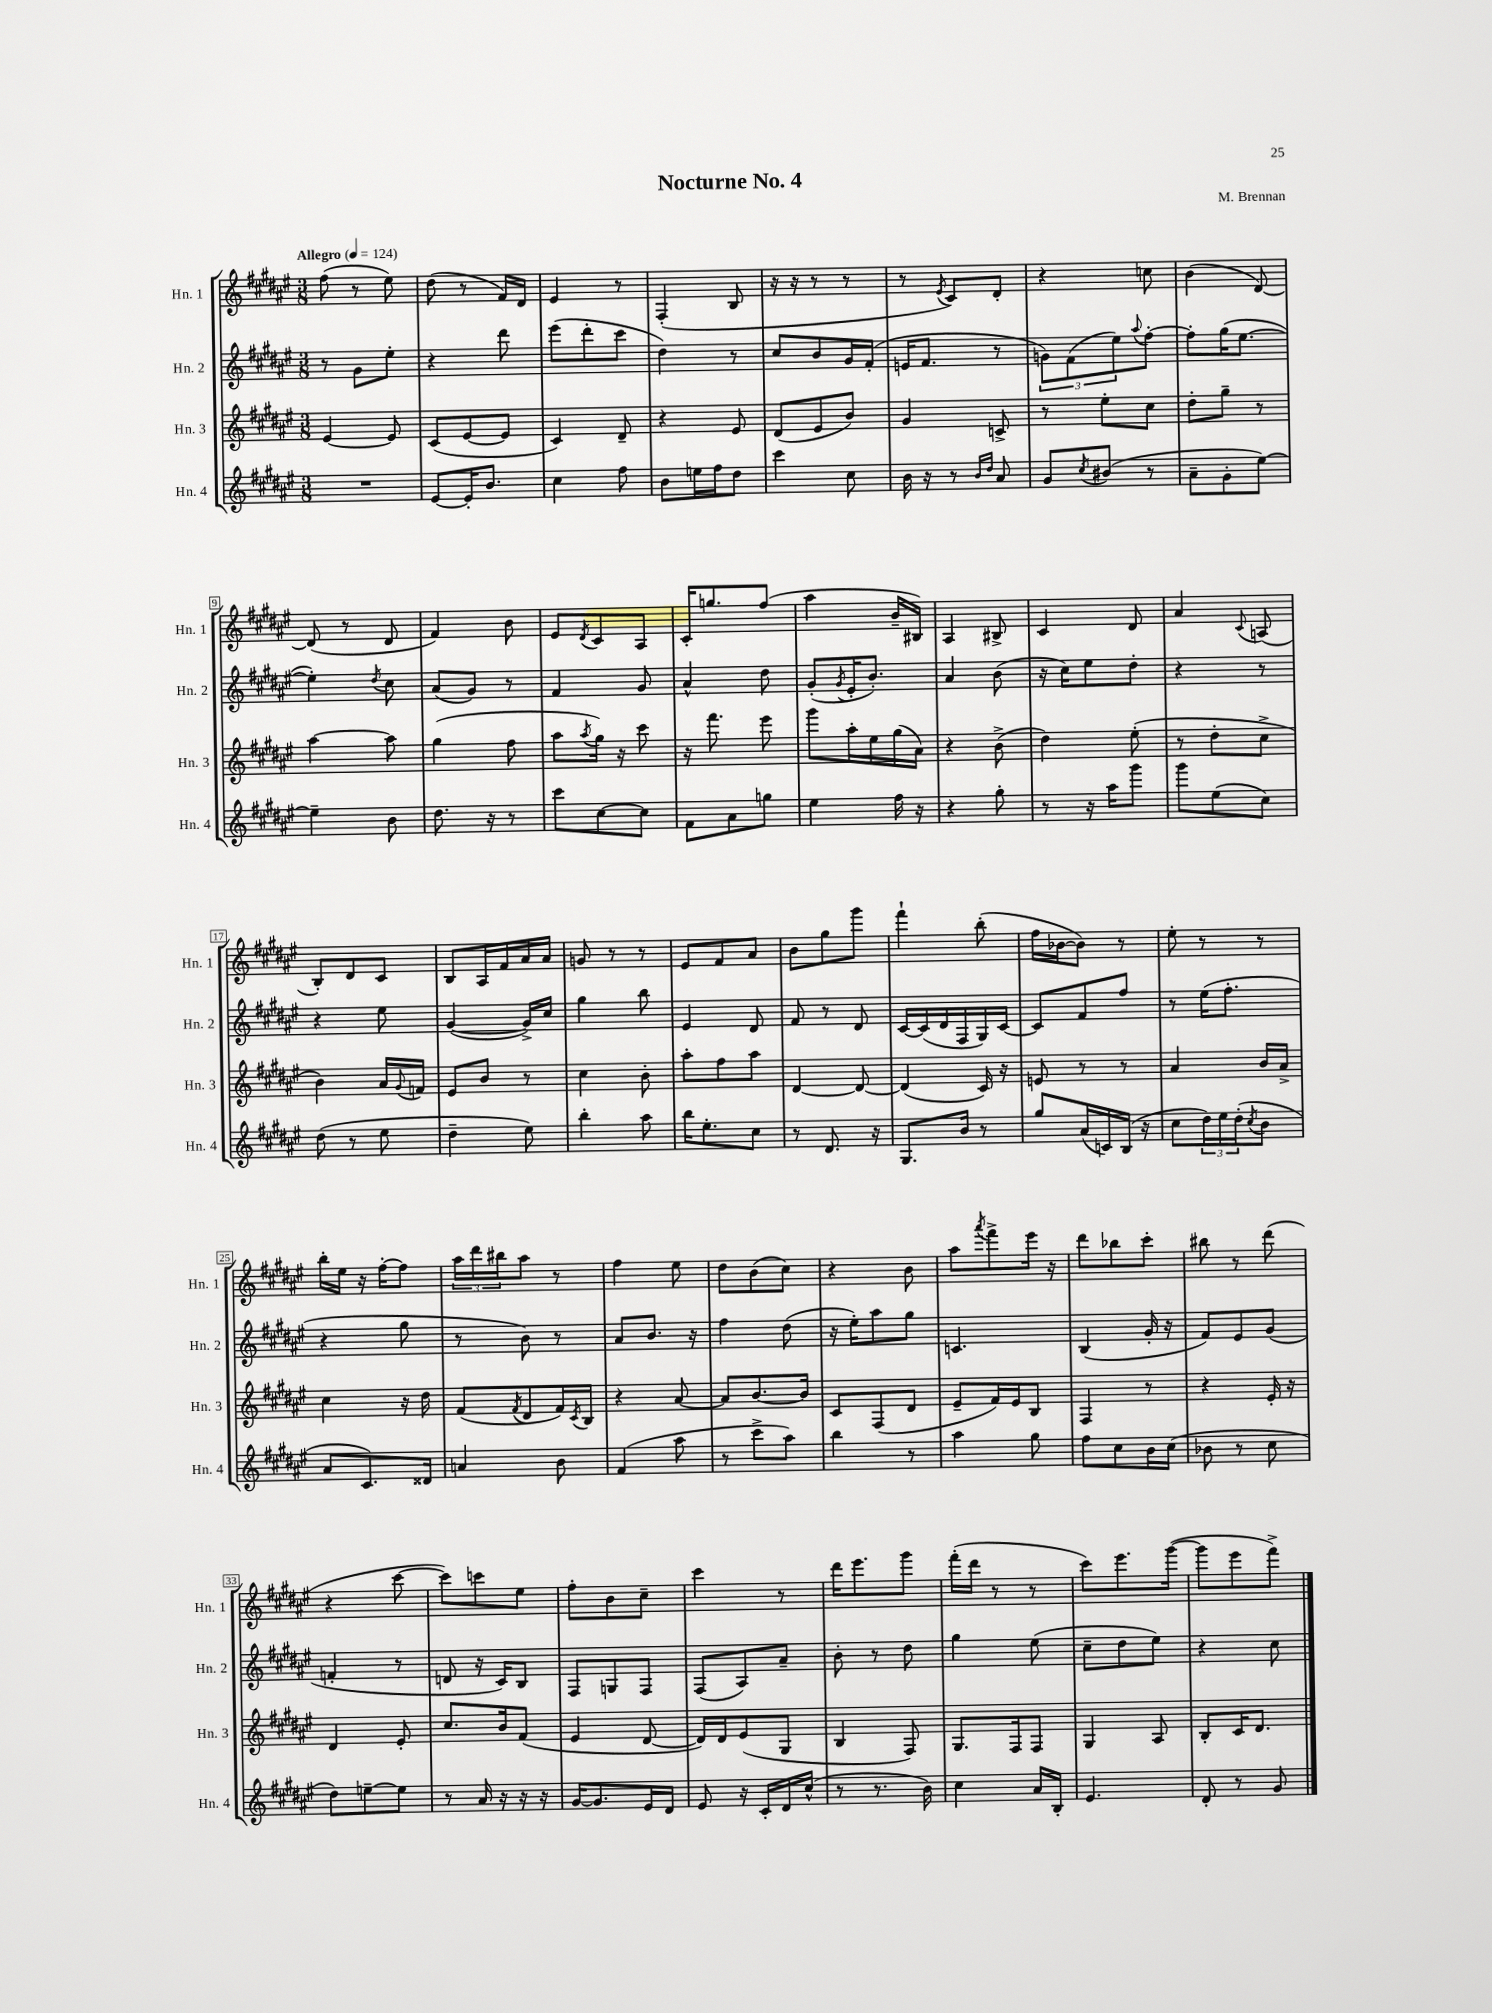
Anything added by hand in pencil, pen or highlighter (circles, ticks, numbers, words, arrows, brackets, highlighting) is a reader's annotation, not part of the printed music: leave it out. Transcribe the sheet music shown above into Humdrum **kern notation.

**kern	**kern	**kern	**kern
*part4	*part3	*part2	*part1
*staff4	*staff3	*staff2	*staff1
*I"Hn. 4	*I"Hn. 3	*I"Hn. 2	*I"Hn. 1
*I'Hn. 4	*I'Hn. 3	*I'Hn. 2	*I'Hn. 1
*clefG2	*clefG2	*clefG2	*clefG2
*k[f#c#g#d#a#e#]	*k[f#c#g#d#a#e#]	*k[f#c#g#d#a#e#]	*k[f#c#g#d#a#e#]
*M3/8	*M3/8	*M3/8	*M3/8
*MM124	*MM124	*MM124	*MM124
=1	=1	=1	=1
!	!	!	!LO:TX:a:B:t=Allegro
4.r	[4e#/	8r	(8ff#\
.	.	8g#\L	8r
.	8e#/]	8ee#'\J	8ee#\)
=2	=2	=2	=2
[8e#/L	(8c#/L	4r	(8dd#\
16e#'/K]	[8e#/	.	8r
8.b/J	.	.	.
.	8e#/J]	8ddd#\	16f#/LL)
.	.	.	16d#/JJ
=3	=3	=3	=3
4cc#\	4c#/)	(8eee#\L	4e#/
.	.	8ddd#'\	.
8ff#\	8d#~/	8ccc#\J	8r
=4	=4	=4	=4
8b\L	4r	4dd#\)	(4F#'/
16een\L	.	.	.
16ff#\J	.	.	.
8dd#\J	8e#/	8r	8B/
=5	=5	=5	=5
4ccc#\	(8d#/L	8cc#/L	16r
.	.	.	16r
.	8e#/	8b/	8r
8cc#\	8b/J)	16g#/L	8r
.	.	(16f#'/JJ	.
=6	=6	=6	=6
16b\	4g#/	16en/KL	8r
16r	.	8.f#/J	.
.	.	.	8qe#/
8r	.	.	8c#/L)
16qqb/LL	.	.	.
16qqdd#/JJ	.	.	.
8a#/	8cn^/	8r	8d#'/J
=7	=7	=7	=7
8g#/L	8r	12gn\L)	4r
.	.	(12f#\	.
8qcc#/	.	.	.
(8b#X/J	8ee#'\L	.	.
.	.	12ee#\)	.
.	.	8qqaa#/	.
8r	8cc#\J	[8ff#'\J	8ccn\
=8	=8	=8	=8
8a#~\L	8dd#'\L	8ff#'\L]	(4b\
8g#'\	8gg#~\J	(16gg#\K	.
.	.	[8.ee#\J	.
[8ee#\J)	8r	.	[8d#/)
!!LO:LB:g=z
=9	=9	=9	=9
4ee#~\]	[4aa#\	4ee#'\])	(8d#/]
.	.	.	8r
.	.	8qdd#/	.
8b\	8aa#\]	8cc#\	8d#/
=10	=10	=10	=10
8.dd#\	(4gg#\	(8a#/L	4f#/)
.	.	8g#/J)	.
16r	.	.	.
8r	8ff#\	8r	8b\
=11	=11	=11	=11
8ccc#\L	8aa#\L	4f#/	8e#/L
.	8qaa#/	.	8qd#/
[8cc#\	16gg#\Jk)	.	8c#/
.	16r	.	.
8cc#\J]	8ccc#\	8g#/	8A#/J
=12	=12	=12	=12
8f#\L	16r	4a#^^/	16c#'/KL
.	8.fff#\	.	8.ggn/
8a#\	.	.	.
8ggn\J	8eee#\	8dd#\	(8ff#/J
=13	=13	=13	=13
4ee#\	8ggg#\L	(8g#'/L	4aa#\
.	.	8qg#/	.
.	16aa#'\L	16e#'/K	.
.	16ee#\	8.b'/J)	.
16ff#\	(16gg#\	.	16b~/LL
16r	16a#\JJ)	.	16B#X/JJ)
=14	=14	=14	=14
4r	4r	4a#/	4A#/
8gg#'\	(8b^\	(8b\	8B#X^/
=15	=15	=15	=15
8r	4dd#\)	16r	4c#/
.	.	16cc#\KL)	.
16r	.	8ee#\	.
16aa#\KL	.	.	.
8ggg#\J	(8ee#'\	8dd#'\J	8d#/
=16	=16	=16	=16
8ggg#\L	8r	4r	4a#/
(8ee#\	8dd#'\L	.	.
.	.	.	8qqc#/
8cc#\J)	8cc#^\J	8r	(8An/
!!LO:LB:g=z
=17	=17	=17	=17
(8dd#\	4b\)	4r	8B'/L)
8r	.	.	8d#/
8ee#\	16a#/LL	8ee#\	8c#/J
.	8qqg#/	.	.
.	16fn/JJ	.	.
=18	=18	=18	=18
4dd#~\	8e#/L	([4g#/	8B/L
.	8b/J	.	16A#/L
.	.	.	16f#/
8ee#\)	8r	16g#^/LL])	16a#/
.	.	16cc#/JJ	16a#/JJ
=19	=19	=19	=19
4bb'\	4cc#\	4gg#\	8gn/
.	.	.	8r
8aa#\	8b'\	8bb\	8r
=20	=20	=20	=20
16bb\KL	8aa#'\L	4e#/	8e#/L
8.ee#'\	.	.	.
.	8ff#\	.	8f#/
8cc#\J	8aa#\J	8d#/	8a#/J
=21	=21	=21	=21
8r	[4d#/	8f#/	8b\L
8.d#/	.	8r	8gg#\
.	8d#/_	8d#/	8ggg#\J
16r	.	.	.
=22	=22	=22	=22
8.G#/L	(4d#/]	[16c#/LL	4fff#`\
.	.	(16c#/]	.
.	.	16d#/	.
16b/Jk	.	16F#/	.
8r	16c#/)	16G#/)	(8bb'\
.	16r	[16c#/JJ	.
=23	=23	=23	=23
8gg#/L	8en/	8c#/L]	16ff#\LL
.	.	.	[16b-X\J
(16a#/L	8r	8f#/	8b-\J])
16cn/)	.	.	.
(16B/JJ	8r	8ff#/J	8r
16r	.	.	.
=24	=24	=24	=24
8cc#\L	4a#/	8r	8ee#'\
24dd#\L)	.	(16ee#\KL	8r
24ee#\	.	.	.
.	.	8.ff#'\J	.
(24dd#'\J	.	.	.
8qcc#/	.	.	.
8b\J	16b/LL	.	8r
.	16a#^/JJ	.	.
!!LO:LB:g=z
=25	=25	=25	=25
8a#/L	4cc#\	4r	16bb'\LL
.	.	.	16ee#\JJ
8.c#/)	.	.	16r
.	.	.	[16ff#'\KL
.	16r	8gg#\	8ff#\J]
16d##X/Jk	16dd#\	.	.
=26	=26	=26	=26
4an/	(8f#/L	8r	24aa#\LL
.	.	.	24ddd#\
.	.	.	24bb#X\J
.	8qf#/	.	.
.	8d#/	8b\)	8aa#\J
8b\	16f#/L)	8r	8r
.	8qc#/	.	.
.	16B/JJ	.	.
=27	=27	=27	=27
(4f#/	4r	8a#/L	4ff#\
.	.	8.b/J	.
8aa#\	[8a#/	.	8ee#\
.	.	16r	.
=28	=28	=28	=28
8r	8a#/L]	4ff#\	8dd#\L
8ccc#^\L	[8.b/	.	(8b\
8aa#\J)	.	(8dd#\	8cc#\J)
.	16b/Jk]	.	.
=29	=29	=29	=29
4bb\	8c#/L	16r	4r
.	.	16ee#'\KL)	.
.	(8F#/	8aa#\	.
8r	8d#/J	8gg#\J	8b\
=30	=30	=30	=30
4aa#\	8e#~/L	4.cn/	8aa#\L
.	.	.	8qaaa#/
.	16f#/L)	.	8fff#^\
.	16e#/J	.	.
8gg#\	8B/J	.	16eee#\Jk
.	.	.	16r
=31	=31	=31	=31
8ff#\L	4F#/	(4B/	8ddd#\L
8cc#\	.	.	8bb-X\
16b\L	8r	16g#'/	8ccc#'\J
(16cc#\JJ	.	16r	.
=32	=32	=32	=32
8b-X\	4r	8f#/L)	8bb#X\
8r	.	8e#/	8r
8cc#\	16e#'/	(8g#/J	(8ddd#\
.	16r	.	.
!!LO:LB:g=z
=33	=33	=33	=33
8dd#\L)	4d#/	4fn'/	4r
[8een~\	.	.	.
8ee\J]	8e#'/	8r	[8ccc#\
=34	=34	=34	=34
8r	8.cc#/L	8dn/	8ccc#\L])
16a#/	.	16r	8cccn\
16r	16b/k	16c#/KL)	.
16r	(8f#/J	8B/J	8ee#\J
16r	.	.	.
=35	=35	=35	=35
[16g#/KL	4e#/	8F#/L	8ff#'\L
8.g#/]	.	.	.
.	.	8Gn/	8b\
16e#/L	[8d#/	8F#/J	8cc#~\J
16d#/JJ	.	.	.
=36	=36	=36	=36
8e#/	16d#/LL])	(8F#/L	4ccc#\
.	16d#/J	.	.
16r	(8e#/	8A#/)	.
16c#'/LL	.	.	.
16d#/	8G#/J	8a#~/J	8r
(16cc#^^/JJ	.	.	.
=37	=37	=37	=37
8r	4B/	8b'\	16ddd#\KL
.	.	.	8.eee#\
8.r	.	8r	.
.	8F#/)	8dd#\	8ggg#\J
16b\)	.	.	.
=38	=38	=38	=38
4cc#\	8.G#/L	4gg#\	(16fff#'\LL
.	.	.	16ddd#\JJ
.	.	.	8r
.	16F#/k	.	.
16a#/LL	8F#/J	(8ee#\	8r
16B'/JJ	.	.	.
=39	=39	=39	=39
4.e#/	4G#/	8cc#~\L	8ccc#\L)
.	.	8dd#\	8.eee#\
.	8A#/	8ee#\J)	.
.	.	.	([16ggg#\Jk
=40	=40	=40	=40
8d#'/	8B'/L	4r	8ggg#\L]
8r	16c#/K	.	8eee#\
.	8.d#/J	.	.
8g#/	.	8cc#\	8fff#^\J)
==	==	==	==
*-	*-	*-	*-
